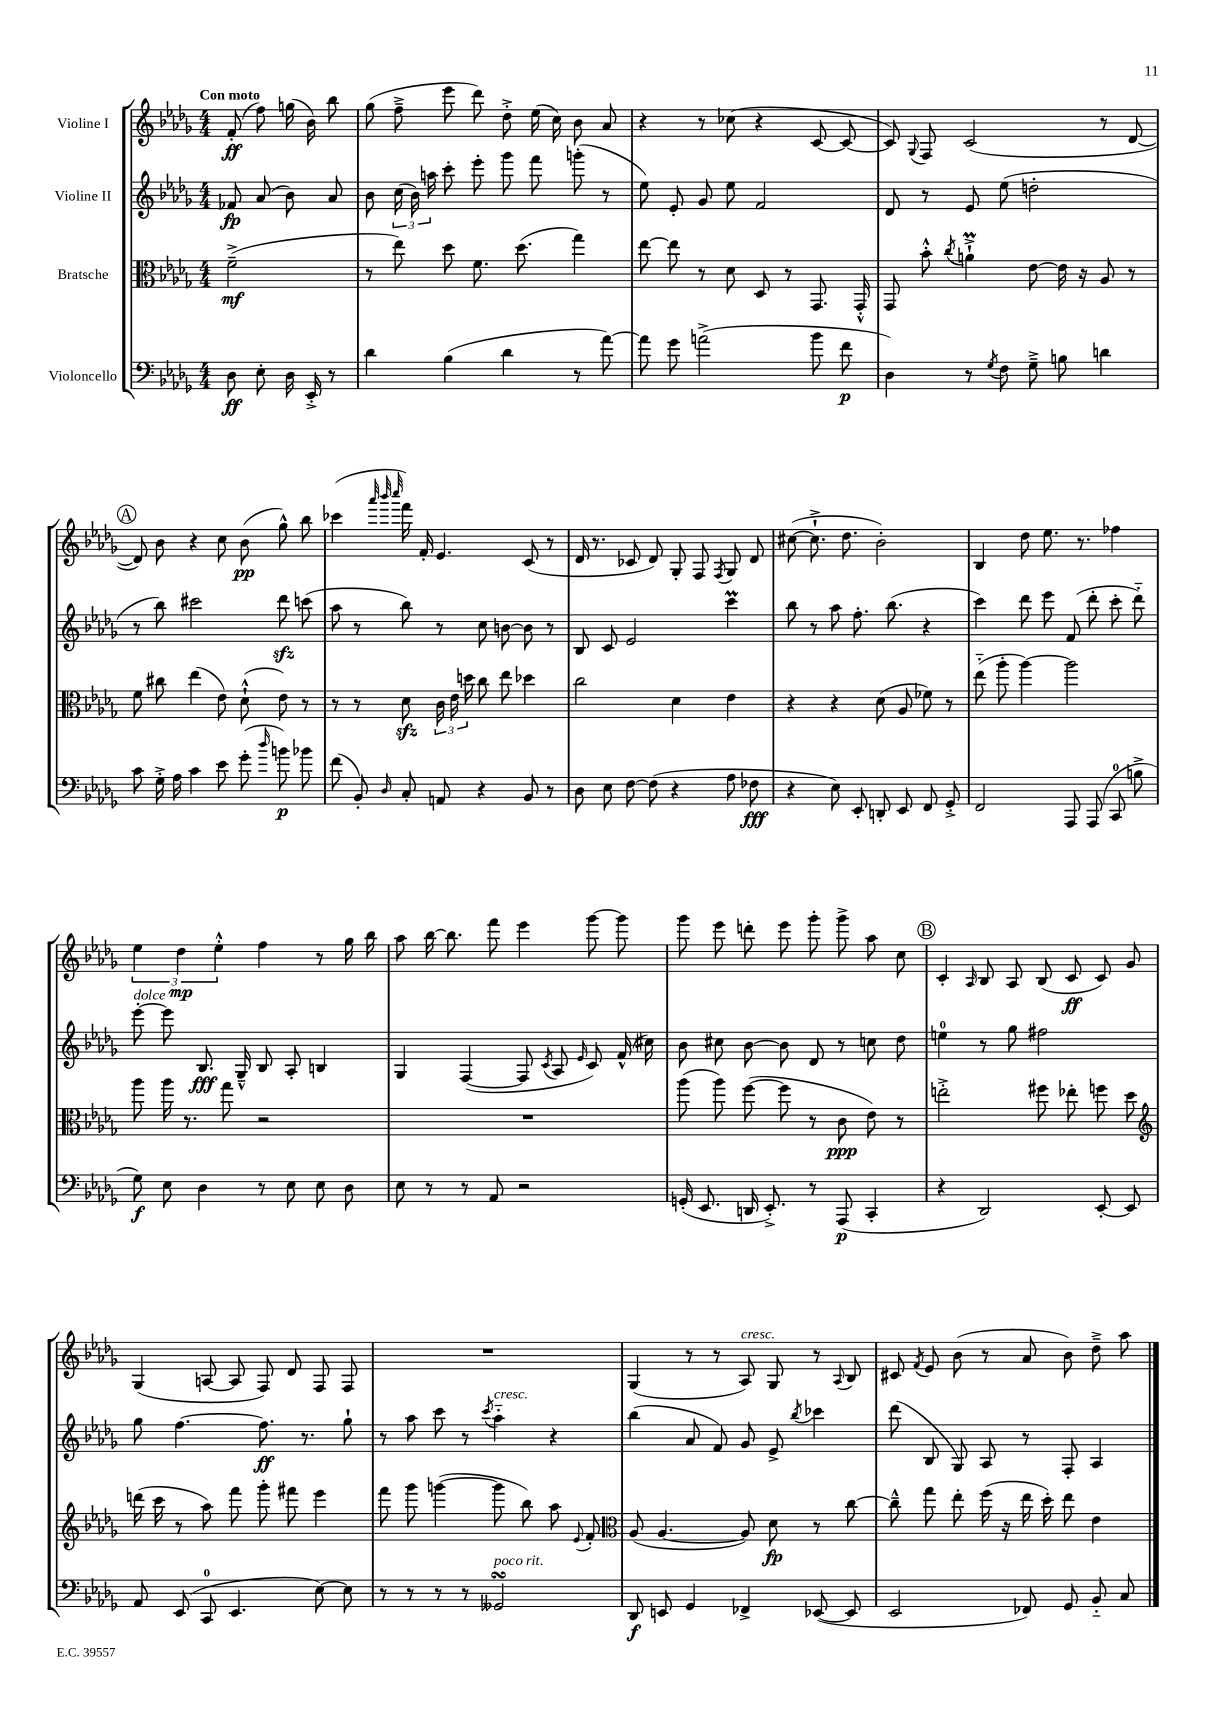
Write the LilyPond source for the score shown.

<<
\new StaffGroup <<
\new Staff = "s0" \with { instrumentName = "Violine I" } {
    \clef treble \key des \major \numericTimeSignature \time 4/4 \partial 2 \tempo "Con moto"
    \autoBeamOff f'8-.\ff( f''8) g''16( bes'16) bes''8 |
    ges''8( f''8---> ees'''8 des'''8) des''8-.-> ees''16( c''16) bes'8 aes'8 |
    r4 r8 ces''8( r4 c'8~ c'8~ |
    c'8) \appoggiatura { ges8 } f8 c'2( r8 des'8~ |
    \mark \markup { \circle "A" } des'8) bes'8 r4 c''8 bes'8\pp( ges''8-^) bes''8 |
    ces'''4( \grace { aes'''32 bes'''32 c''''32 } f'''16) f'16-. ees'4. c'8( r8 |
    des'16 r8. ces'8 des'8) ges8-. f8 \acciaccatura { f8 } ges8 des'8 |
    cis''8~( cis''8.-!-> des''8. bes'2-.) |
    bes4 des''8 ees''8. r8. fes''4 |
    \tuplet 3/2 { ees''4 des''4\mp ees''4-.-^ } f''4 r8 ges''16 bes''16 |
    aes''8 bes''16~ bes''8. f'''8 ees'''4 ges'''8~ ges'''8 |
    ges'''8 ees'''8 d'''8-. ees'''8 ges'''8-. ges'''8-> aes''8 c''8 |
    \mark \markup { \circle "B" } c'4-. \grace { aes16 } bes8 aes8 bes8( c'8\ff c'8) ges'8 |
    ges4( a8~ a8 f8) des'8 f8 f8 |
    R1 |
    ges4( r8 r8 aes8^\markup { \italic "cresc." }) ges8 r8 \appoggiatura { aes8 } bes8 |
    cis'8 \acciaccatura { f'8 } ees'8 bes'8( r8 aes'8 bes'8) des''8---> aes''8 \bar "|." |
}
\new Staff = "s1" \with { instrumentName = "Violine II" } {
    \clef treble \key des \major \numericTimeSignature \time 4/4 \partial 2
    \autoBeamOff fes'8\fp aes'8( bes'8) aes'8 |
    bes'8 \tuplet 3/2 { c''16( bes'16) a''16 } c'''8-. ees'''8-. ges'''8 f'''8 g'''8-.( r8 |
    ees''8) ees'8-. ges'8 ees''8 f'2 |
    des'8 r8 ees'8 ees''8( d''2-. |
    \mark \markup { \circle "A" } r8 bes''8) cis'''2 des'''8\sfz c'''8( |
    aes''8 r8 bes''8) r8 c''8 b'8~ b'8 r8 |
    bes8 c'8 ees'2 c'''4\prall |
    bes''8 r8 aes''8 f''8.-. bes''8.( r4 |
    c'''4) des'''8 ees'''8 f'8( des'''8-. c'''8-. des'''8-_) |
    ees'''8~-.^\markup { \italic "dolce" } ees'''8 bes8.\fff ges16---^ bes8 aes8-. b4 |
    ges4 f4~( f8 \acciaccatura { c'8 } aes8 \grace { ees'16 } c'8) f'16-^( cis''16) |
    bes'8 cis''8 bes'8~ bes'8 des'8 r8 c''8 des''8 |
    \mark \markup { \circle "B" } e''4-0 r8 ges''8 fis''2 |
    ges''8 f''4.~ f''8.\ff r8. ges''8-! |
    r8 aes''8 c'''8 r8 \acciaccatura { c'''8 } aes''4-_^\markup { \italic "cresc." } r4 |
    bes''4( aes'8 f'8) ges'8 ees'8-> \acciaccatura { bes''8 } ces'''4 |
    des'''8( bes8 ges8) aes8 r8 f8-. aes4 \bar "|." |
}
\new Staff = "s2" \with { instrumentName = "Bratsche" } {
    \clef alto \key des \major \numericTimeSignature \time 4/4 \partial 2
    \autoBeamOff f'2--->\mf( |
    r8 ees''8) des''8 f'8. des''8.( ges''4) |
    ees''8~ ees''8 r8 des'8 des8 r8 ges,8. ges,16-.-^ |
    ges,8 bes'8-.-^ \acciaccatura { c''8 } a'4-!->\prall ees'8~ ees'16 r16 aes8 r8 |
    \mark \markup { \circle "A" } f'8 cis''8 ees''4( ees'8) des'8-!-^( ees'8) r8 |
    r8 r8 des'8\sfz \tuplet 3/2 { c'16 ees'16 d''16 } c''8 ees''8 des''4 |
    c''2 des'4 ees'4 |
    r4 r4 des'8( aes8 fes'8) r8 |
    ees''8-_( aes''8-. aes''4~) aes''2 |
    aes''8 aes''16 r8. ges''8 r2 |
    R1 |
    aes''8( aes''8) f''8~( f''8 r8 c'8\ppp ees'8) r8 |
    \mark \markup { \circle "B" } e''2-.-> fis''8 ees''8-. f''8 des''8 |
    \clef treble d'''16( c'''16 r8 aes''8) f'''8 ges'''8-. fis'''8 ees'''4 |
    f'''8 ges'''8 g'''4~( g'''8 bes''8) aes''8 \appoggiatura { ees'8 } f'8-. |
    \clef alto aes8( aes4.~ aes8) des'8\fp r8 c''8~ |
    c''8---^ ges''8 ees''8-. f''16( r16 ees''16 des''16-.) ees''8 ees'4 \bar "|." |
}
\new Staff = "s3" \with { instrumentName = "Violoncello" } {
    \clef bass \key des \major \numericTimeSignature \time 4/4 \partial 2
    \autoBeamOff des8\ff ees8-. des16 ees,16-.-> r8 |
    des'4 bes4( des'4 r8 aes'8~) |
    aes'8 ges'8 a'2->( bes'8 f'8\p |
    des4) r8 \acciaccatura { ges8 } f8 ges8---> b8 d'4 |
    \mark \markup { \circle "A" } c'8 ges16-.-> aes16 c'4 ees'8 ges'8-.( \grace { des''16 } b'8\p) bes'8 |
    f'8( bes,8-.) \grace { des16 } c8-. a,8 r4 bes,8 r8 |
    des8 ees8 f8~ f8( r4 aes8 fes8\fff |
    r4 ees8) ees,8-. d,8-. ees,8 f,8 ges,8-.-> |
    f,2 aes,,8 aes,,8( c,8-0 b8-> |
    ges8\f) ees8 des4 r8 ees8 ees8 des8 |
    ees8 r8 r8 aes,8 r2 |
    g,16-.( ees,8. d,16 ees,8.-.->) r8 aes,,8\p( c,4-. |
    \mark \markup { \circle "B" } r4 des,2) ees,8~-. ees,8 |
    aes,8 ees,8( c,8-0 ees,4. ees8~) ees8 |
    r8 r8 r8 r8 geses,2\turn^\markup { \italic "poco rit." } |
    des,8\f e,8 ges,4 fes,4-> ees,8~( ees,8 |
    ees,2 fes,8) ges,8 bes,8-_ c8 \bar "|." |
}
>>
>>
\layout { \context { \Score \remove "Bar_number_engraver" } }
